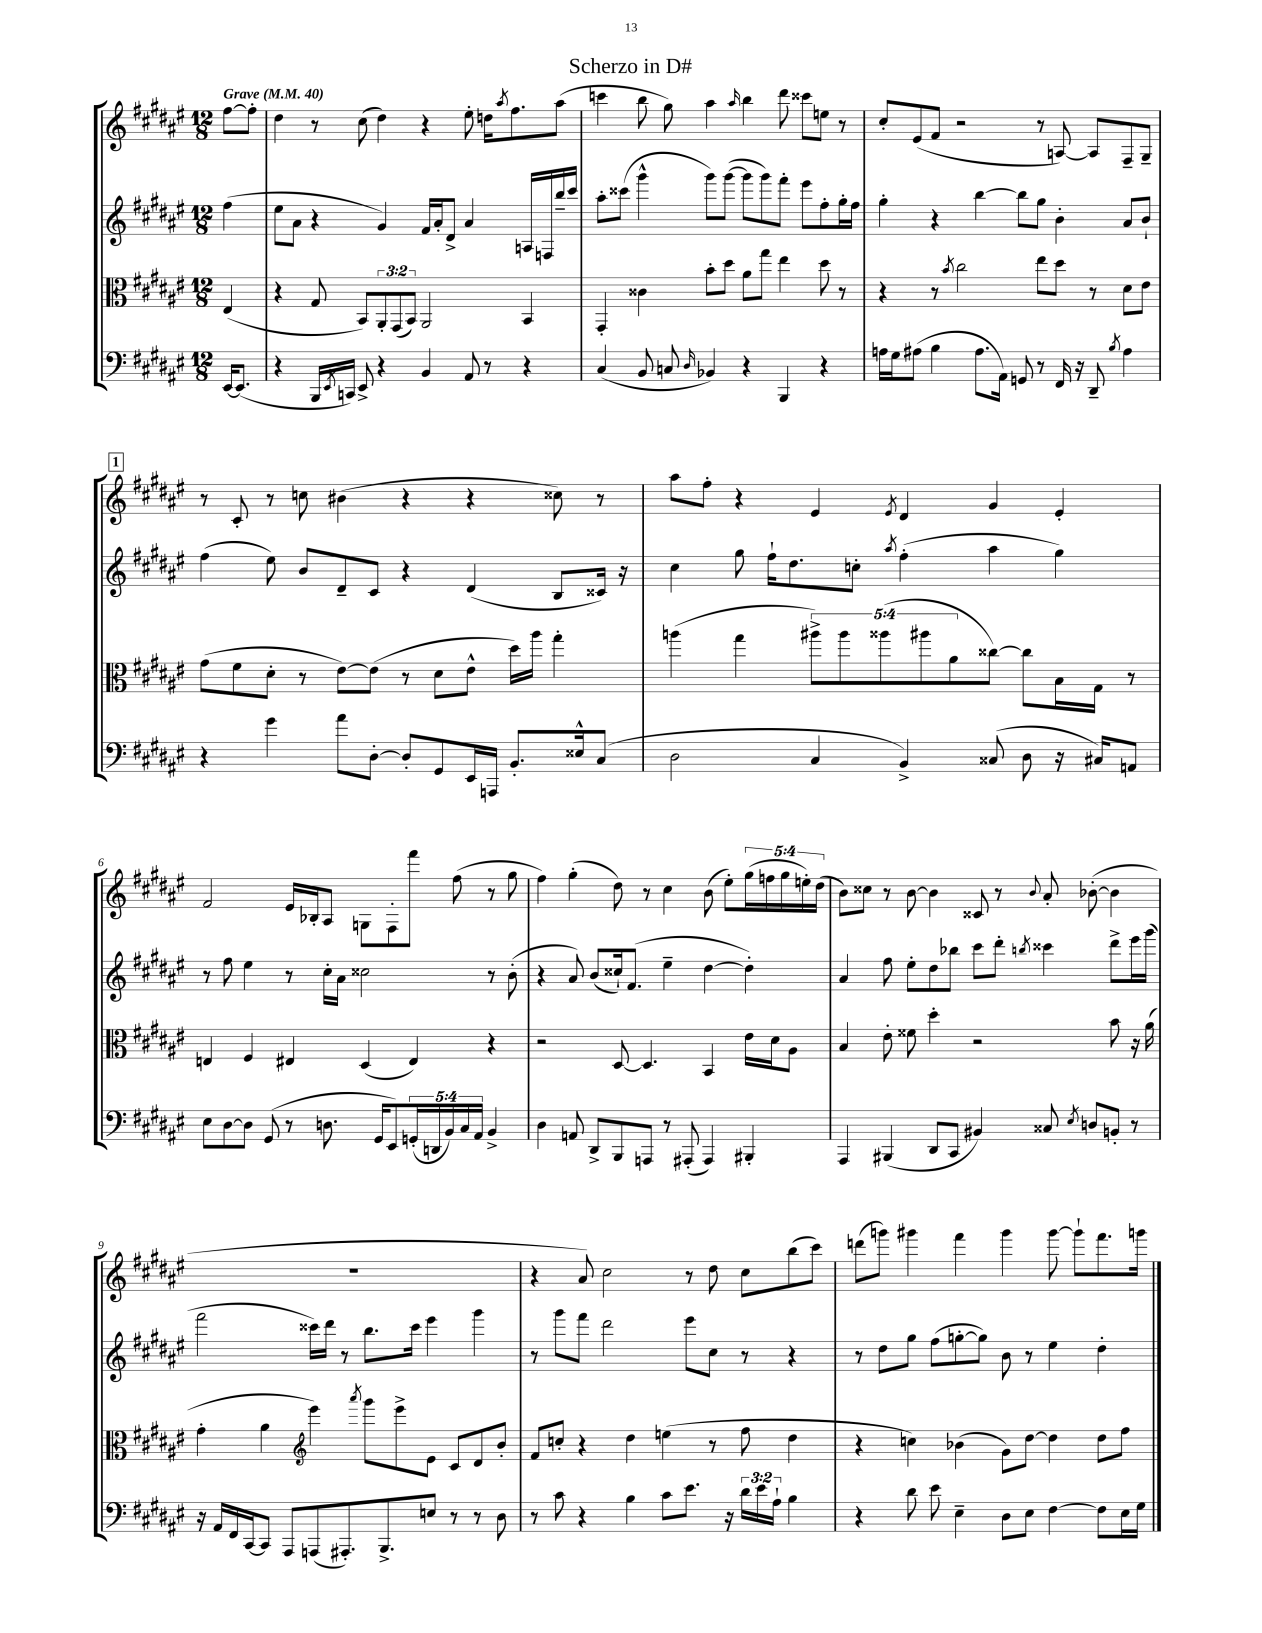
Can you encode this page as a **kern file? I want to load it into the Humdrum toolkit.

**kern	**kern	**kern	**kern
*part4	*part3	*part2	*part1
*staff4	*staff3	*staff2	*staff1
*clefF4	*clefC3	*clefG2	*clefG2
*k[f#c#g#d#a#e#]	*k[f#c#g#d#a#e#]	*k[f#c#g#d#a#e#]	*k[f#c#g#d#a#e#]
*M12/8	*M12/8	*M12/8	*M12/8
*MM40	*MM40	*MM40	*MM40
=	=	=	=
!	!	!	!LO:TX:a:B:t=Grave
[16EE#/KL	(4E#/	(4ff#\	[8ff#\L
(8.EE#/J]	.	.	.
.	.	.	8ff#'\J]
=1	=1	=1	=1
4r	4r	8ee#\L	4dd#\
.	.	8a#\J	.
16BBB/LL	8G#/	4r	8r
8qEE#/	.	.	.
16CCn/JJ)	.	.	.
8EE#^/	8BB/L)	.	(8cc#\
4r	12AA#'/	4g#/)	4dd#\)
.	(12GG#/	.	.
.	12BB/J)	.	.
4BB/	2AA#/	16f#/LL	4r
.	.	16a#'/J	.
.	.	8d#^/J	.
8AA#/	.	4a#/	8ee#'\
8r	.	.	16ddn\KL
.	.	.	8qaa#/
.	.	.	8.ff#\
4r	4BB/	16An/LL	.
.	.	16Fn/	.
.	.	16bb~/	(8aa#\J
.	.	16ccc#/JJ	.
=2	=2	=2	=2
(4C#/	4GG#'/	8aa#'\L	4cccn\
.	.	(8ccc##X\J	.
8BB/	4c##X\	4ggg#^^\	8bb\
8Cn/	.	.	8gg#\)
16qqD#/	.	.	.
4BB-X/)	8b'\L	8ggg#\L)	4aa#\
.	8dd#\J	([8ggg#\J	.
.	.	.	16qqaa#/
4r	8a#\L	8ggg#\L]	4bb\
.	8gg#\J	8ggg#\)	.
4BBB/	4ee#\	8fff#'\J	8ddd#\
.	.	8eee#\L	8ccc##X\L
4r	8dd#\	8ff#'\	8een\J
.	8r	16gg#'\L	8r
.	.	16ff#\JJ	.
=3	=3	=3	=3
16An\LL	4r	4gg#'\	8cc#'/L
16G#\J	.	.	.
(8A#X\J	.	.	(8e#/
4B\	8r	4r	8f#/J
.	8qb/	.	.
.	2cc#\	.	2r
8.A#\L	.	[4bb\	.
16AA#\Jk)	.	.	.
8GGn/	.	8bb\L]	.
8r	8ee#\L	8gg#\J	8r
16FF#/	8dd#\J	4b'\	[8An/)
16r	.	.	.
8DD#~/	8r	.	8A/L]
8qB/	.	.	.
4A#\	8d#\L	8a#/L	8F#~/
.	8e#\J	8b`/J	8G#~/J
!!LO:LB:g=z
!!LO:REH:place=s1:t=1
=4	=4	=4	=4
4r	(8g#\L	(4ff#\	8r
.	8f#\	.	8c#'/
4g#\	8d#'\J	8ee#\)	8r
.	8r	8b/L	8ccn\
8a#\L	[8e#\L)	8d#~/	(4b#X\
[8D#'\J	(8e#\J]	8c#/J	.
8D#'/L]	8r	4r	4r
8GG#/	8d#\L	.	.
16EE#/L	8e#^^\J	(4d#/	4r
16AAAn/JJ	.	.	.
8.BB'/L	16dd#\LL)	.	.
.	16aa#\JJ	.	.
.	4gg#'\	8B/L	8cc##X\)
16E##X^^/k	.	.	.
(8C#/J	.	16c##X/Jk)	8r
.	.	16r	.
=5	=5	=5	=5
2D#\	(4aan\	4cc#\	8aa#\L
.	.	.	8ff#'\J
.	4gg#\	8gg#\	4r
.	.	16ff#`\KL	.
.	.	8.dd#\	.
4C#/	10aa#X^\L)	.	4e#/
.	10aa#\	.	.
.	.	8ccn'\J	.
.	(10aa##X\	.	.
.	.	8qaa#/	8qe#/
4BB^/)	.	(4ff#'\	4d#/
.	10aa#X\	.	.
.	10a#\	.	.
(8C##X/	[8cc##X\J)	4aa#\	4g#/
8D#\	8cc##\L]	.	.
16r	16B\L	4gg#\)	4e#'/
16C#X/KL)	16G#\JJ	.	.
8AAn/J	8r	.	.
!!LO:LB:g=z
=6	=6	=6	=6
8E#\L	4En/	8r	2f#/
[8D#\	.	8ff#\	.
8D#\J]	4F#/	4ee#\	.
(8GG#/	.	.	.
8r	4E#X/	8r	16e#/LL
.	.	.	16B-X'/J
8.Dn\	.	16cc#'\LL	8A#/J
.	.	16a#\JJ	.
.	(4D#/	2cc##X\	8Gn\L
16GG#/KL	.	.	.
8EE#/)	.	.	8F#'\
(20GGn'/L	4E#/)	.	8fff#\J
20DDn/	.	.	.
20BB/)	.	.	.
.	.	.	(8ff#\
20C#/	.	.	.
20AA#/JJ	.	.	.
4BB^/	4r	8r	8r
.	.	(8b'\	8gg#\
=7	=7	=7	=7
4D#\	2r	4r	4ff#\)
8AAn/	.	8a#/)	(4gg#'\
8DD#^/L	.	(8b/L	.
8BBB/	[8D#/	16cc##X`/k)	8dd#\)
.	.	(8.f#/J	.
8AAAn/J	4.D#/]	.	8r
8r	.	4ee#~\	4cc#\
(8AAA#X'/	.	.	.
4AAA#/)	4BB/	[4dd#\	(8b\
.	.	.	8ee#'\L)
4BBB#X'/	16e#\LL	4dd#'\])	(20gg#\L
.	.	.	20ffn\
.	16d#\J	.	.
.	.	.	20gg#\
.	8A#\J	.	.
.	.	.	20een'\)
.	.	.	(20dd#\JJ
=8	=8	=8	=8
4AAA#/	4B/	4a#/	8b\L)
.	.	.	8cc##X\J
(4BBB#X/	8e#'\	8ff#\	8r
.	8f##X\	8ee#'\L	[8b\
8DD#/L	4dd#'\	8dd#\	4b\]
8CC#/J	.	8bb-X\J	.
4BB#X/)	2r	8ccc#\L	8c##X/
.	.	8ddd#'\J	8r
.	.	8qbbn/	8qqb/
8C##X/	.	4ccc##X\	8a#'/
8qE#/	.	.	.
8Dn/L	.	.	([8b-X'\
8BBn'/J	8b\	8ddd#^\L	4b-\]
8r	16r	16eee#\L	.
.	(16a#\	(16ggg#\JJ	.
!!LO:LB:g=z
=9	=9	=9	=9
16r	4g#'\	2fff#\	1.r
16AA#/LL	.	.	.
16FF#/	.	.	.
[16CC#/J	.	.	.
8CC#/J]	4a#\	.	.
8AAA#/L	.	.	.
*	*clefG2	*	*
(8AAAn/	4eee#\)	16ccc##X\LL)	.
.	.	16ddd#\JJ	.
8.AAA#X'/)	.	8r	.
.	8qaaa#/	.	.
.	8ggg#\L	8.bb\L	.
8.BBB^/	.	.	.
.	8eee#^\	.	.
.	.	16ccc##\Jk	.
8En/J	8e#\J	4eee#\	.
8r	8c#/L	.	.
8r	8d#/	4ggg#\	.
8D#\	8b'/J	.	.
=10	=10	=10	=10
8r	8f#/L	8r	4r
8c#\	8ccn'/J	8ggg#\L	.
4r	4r	8fff#\J	8a#/)
.	.	2ddd#\	2cc#\
4B\	4dd#\	.	.
8c#\L	(4een\	.	.
8.e#\J	.	8eee#\L	8r
.	8r	8cc#\J	8dd#\
16r	.	.	.
24d#\LL	8ff#\	8r	8cc#\L
24e#\	.	.	.
24A#`\JJ	.	.	.
4B\	4dd#\	4r	(8bb\
.	.	.	8ccc#\J)
=11	=11	=11	=11
4r	4r	8r	(8dddn\L
.	.	8dd#\L	8gggn\J)
8d#\	4ccn\)	8gg#\J	4ggg#X\
8e#\	.	(8ff#\L	.
4E#~\	(4b-X\	[8ggn'\	4fff#\
.	.	8gg\J])	.
8D#\L	8g#\L)	8b\	4ggg#\
8E#\J	[8dd#\J	8r	.
[4F#\	4dd#\]	4ee#\	[8ggg#\
.	.	.	8ggg#`\L]
8F#\L]	8dd#\L	4dd#'\	8.fff#\
16E#\L	8ff#\J	.	.
16G#\JJ	.	.	16gggn\Jk
==	==	==	==
*-	*-	*-	*-
